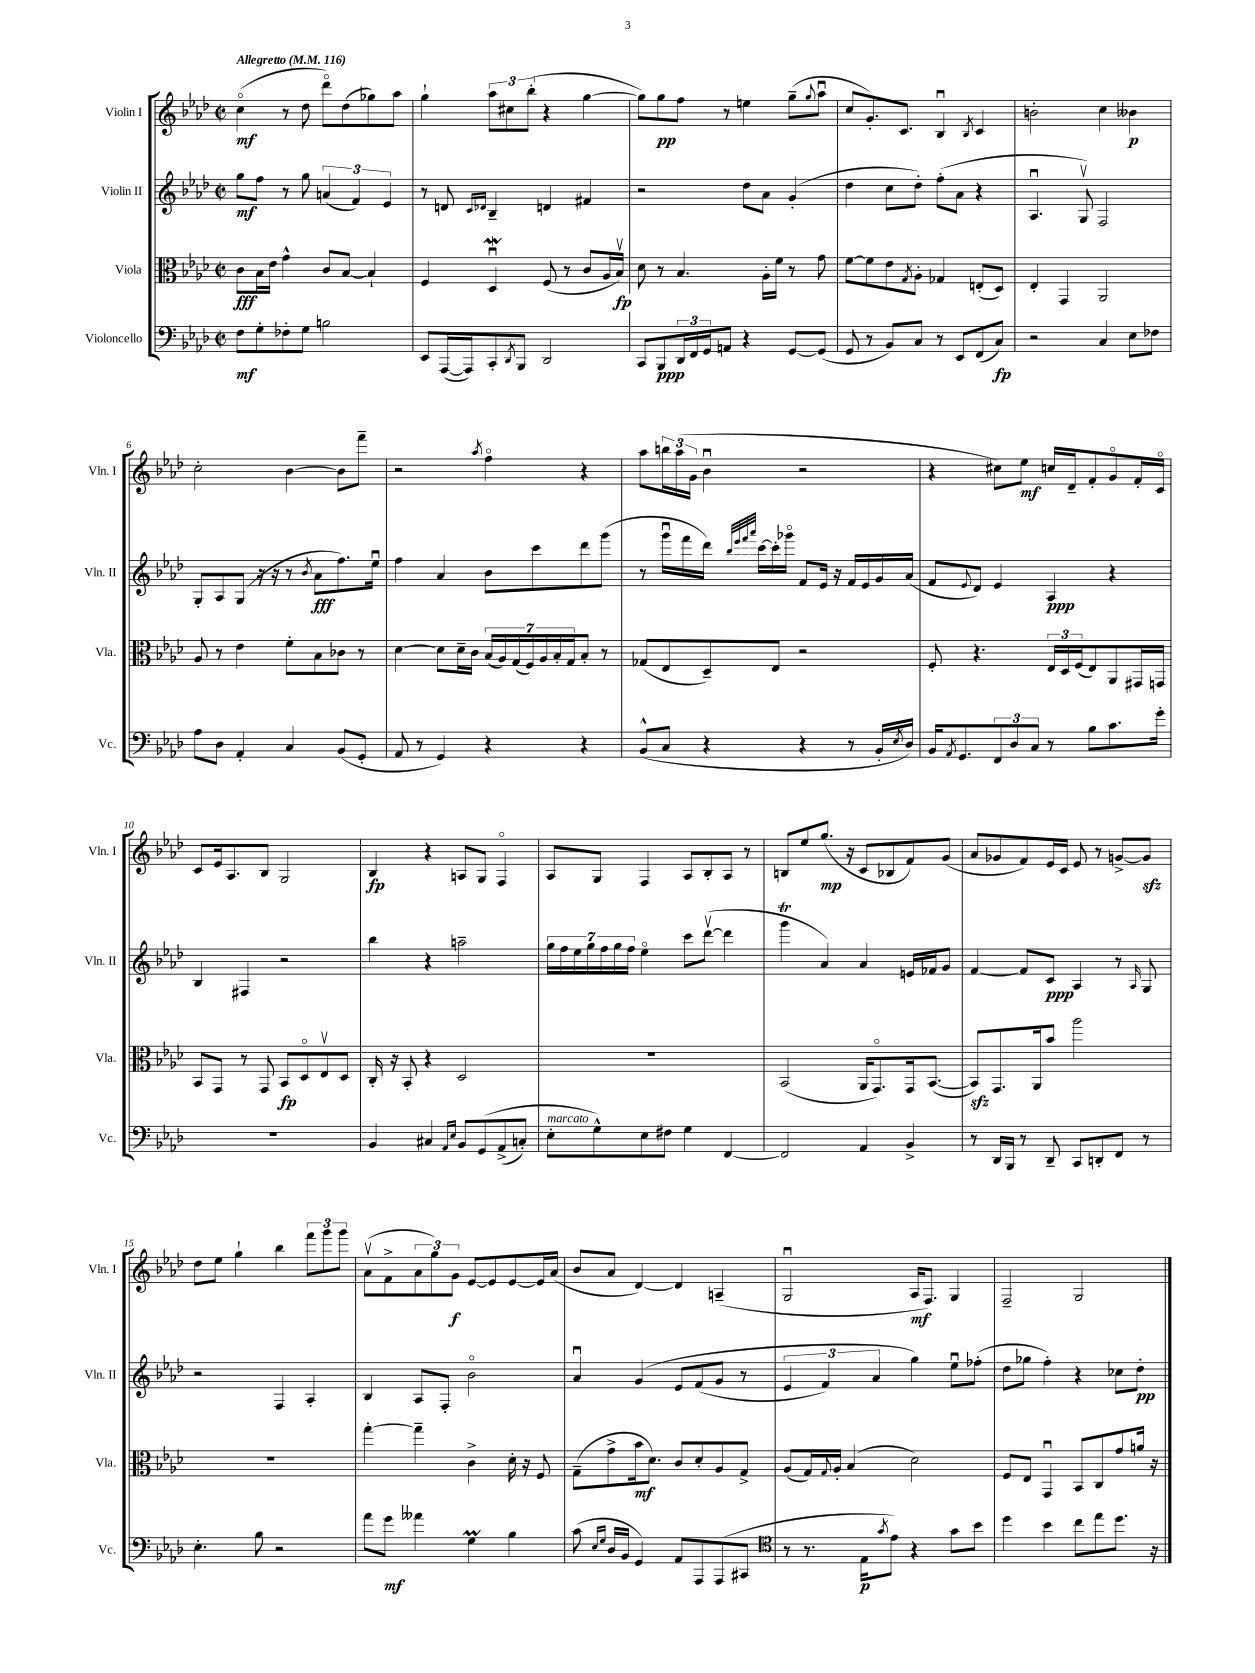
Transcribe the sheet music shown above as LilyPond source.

<<
\new StaffGroup <<
\new Staff = "s0" \with { instrumentName = "Violin I" shortInstrumentName = "Vln. I" } {
    \clef treble \key aes \major \defaultTimeSignature \time 2/2 \tempo "Allegretto" 4 = 116
    c''4\flageolet\mf( r8 des''8 des'''8\flageolet) des''8( ges''8) aes''8 |
    g''4-! \tuplet 3/2 { aes''8 cis''8 bes''8-.( } r4 g''4~ |
    g''8) g''8\pp f''8 r8 e''4 g''8--( \appoggiatura { g''8 } aes''8\downbow |
    c''8 g'8.-.) c'8. bes4\downbow \acciaccatura { bes8 } c'4 |
    b'2-. c''4 beses'4\p |
    c''2-. bes'4~ bes'8 f'''8-- |
    r2 \acciaccatura { aes''8 } f''4\flageolet r4 |
    aes''8 \tuplet 3/2 { b''16 aes''16( g'16 } bes'4\downbow r2 |
    r4 cis''8) ees''8\mf c''16 des'16-- f'8-. g'8\flageolet f'16-. c'16\flageolet |
    c'8 ees'16 aes8. bes8 g2 |
    bes4\fp r4 a8 g8 f4\flageolet |
    aes8 g8 f4 aes8 bes8-. aes8 r8 |
    b8 ees''8 g''8.\mp( r16 c'8 bes8 f'8) g'8( |
    aes'8 ges'8 f'8) ees'16 c'16 ees'8 r8 g'8~-> g'8\sfz |
    des''8 ees''8 g''4-! bes''4 \tuplet 3/2 { f'''8 g'''8 g'''8 } |
    aes'8\upbow( f'8-> \tuplet 3/2 { aes'8 g''8) g'8\f } ees'8~ ees'8 ees'8~ ees'16 aes'16( |
    bes'8 aes'8 des'4~) des'4 a4--( |
    g2\downbow aes16\mf f8.) g4 |
    f2-- g2 \bar "|." |
}
\new Staff = "s1" \with { instrumentName = "Violin II" shortInstrumentName = "Vln. II" } {
    \clef treble \key aes \major \defaultTimeSignature \time 2/2
    g''8\mf f''8 r8 g''8 \tuplet 3/2 { a'4( f'4) ees'4 } |
    r8 d'8 \grace { c'16 des'16 } bes4-- d'4 fis'4 |
    r2 des''8 aes'8 g'4-.( |
    des''4 c''8 des''8-.) f''8-.( aes'8 r4 |
    aes4.\downbow g8\upbow) f2 |
    g8-. aes8 g8( r16 r16 r8 \acciaccatura { bes'8 } aes'8\fff f''8.) ees''16\downbow |
    f''4 aes'4 bes'8 c'''8 des'''8 g'''8( |
    r8 g'''16\downbow f'''16 des'''16) \grace { bes''32 ees'''32 f'''32 aes'''32 } c'''16~ c'''16-. ges'''16\flageolet f'8 ees'16 r16 f'16 ees'16 g'16 aes'16( |
    f'8 \appoggiatura { ees'8 } des'8) ees'4 aes4\ppp r4 |
    bes4 fis4 r2 |
    bes''4 r4 a''2-- |
    \tuplet 7/4 { g''16 f''16 ees''16 g''16 f''16 g''16 f''16 } ees''4\flageolet c'''8 des'''8~\upbow( des'''4 |
    g'''4\trill aes'4) aes'4 e'16 fes'16 g'8 |
    f'4~ f'8 c'8\ppp aes4 r8 \grace { aes16 } g8 |
    r2 f4 aes4-. |
    bes4 aes8 f8-. bes'2\flageolet |
    aes'4\downbow g'4\( ees'8 f'8( g'8 r8 |
    \tuplet 3/2 { ees'4 f'4) aes'4 } g''4\) ees''8\downbow fes''8-.( |
    des''8 ges''8 f''4-.) r4 ces''8 des''8-.\pp \bar "|." |
}
\new Staff = "s2" \with { instrumentName = "Viola" shortInstrumentName = "Vla." } {
    \clef alto \key aes \major \defaultTimeSignature \time 2/2
    c'8\fff bes16 ees'16 g'4-^ c'8 bes8~ bes4-! |
    f4 des4\downbow\mordent f8( r8 c'8 aes16 bes16\upbow\fp) |
    des'8 r8 bes4. aes16-. f'16 r8 g'8 |
    f'8~ f'8 ees'8 \acciaccatura { g8 } aes8-. ges4 e8-.( des8) |
    ees4-. g,4 aes,2 |
    aes8 r8 ees'4 f'8-. bes8 ces'8 r8 |
    des'4~ des'8 des'16-- c'16 \tuplet 7/4 { bes16( aes16) g16( f16) aes16 bes16-. g16 } bes8-. r8 |
    ges8( ees8 des8--) ees8 r2 |
    f8-. r4. \tuplet 3/2 { ees16 des16 f16( } ees8) aes,8 gis,16 g,16 |
    bes,8 g,8 r8 g,8 bes,8\fp des8\flageolet ees8\upbow des8 |
    c16-. r16 bes,8-. r4 des2 |
    R1 |
    bes,2( aes,16 g,8.\flageolet) g,16 bes,8.~( |
    bes,8\sfz) g,8. aes,16 bes'8 aes''2 |
    R1 |
    g''4~-. g''4-- c'4-> des'16-. r16 f8 |
    g8--( g'8-> bes'16\mf des'8.) c'8 des'8-. aes8 g8-> |
    aes8( g16) \appoggiatura { g8 } aes16-. bes4( des'2) |
    f8 ees8 g,4\downbow bes,8 c8 g'8 a'16 r16 \bar "|." |
}
\new Staff = "s3" \with { instrumentName = "Violoncello" shortInstrumentName = "Vc." } {
    \clef bass \key aes \major \defaultTimeSignature \time 2/2
    f8\mf g8-. fes8-. g8 b2 |
    ees,8 aes,,16~( aes,,16) c,8-. \acciaccatura { des,8 } bes,,8 des,2 |
    c,8 bes,,8\ppp \tuplet 3/2 { des,16 f,16 g,16 } a,8 r4 g,8~ g,8( |
    g,8 r8 bes,8) c8 r8 ees,8 f,8( c8\fp) |
    r2 c4 ees8 fes8 |
    aes8 des8 aes,4-. c4 bes,8( g,8-. |
    aes,8 r8 g,4) r4 r4 |
    bes,8-^( c8 r4 r4 r8 bes,16-. \acciaccatura { ees8 } des16) |
    bes,16 \acciaccatura { aes,8 } g,8. \tuplet 3/2 { f,8 des8 c8 } r8 bes8 c'8. g'16-. |
    R1 |
    bes,4 cis4 \grace { aes,16 ees16 } bes,8 g,8\( aes,8->( c8-.) |
    ees8-.^\markup { \italic "marcato" } g8-^\) ees8 fis8 g4 f,4~ |
    f,2 aes,4 bes,4-> |
    r8 des,16 bes,,16 r8 des,8-- c,8 d,8-. f,8 r8 |
    ees4.-. bes8 r2 |
    aes'8 g'8\mf aeses'4 g4\prall bes4 |
    c'8( \grace { ees16 g16 } des16 bes,16 g,4) aes,8 aes,,8 aes,,8( cis,8 |
    \clef tenor r8 r8. ees16\p \acciaccatura { g'8 } ees'8) r4 g'8 bes'8 |
    des''4 bes'4 c''8 ees''8 des''8. r16 \bar "|." |
}
>>
>>
